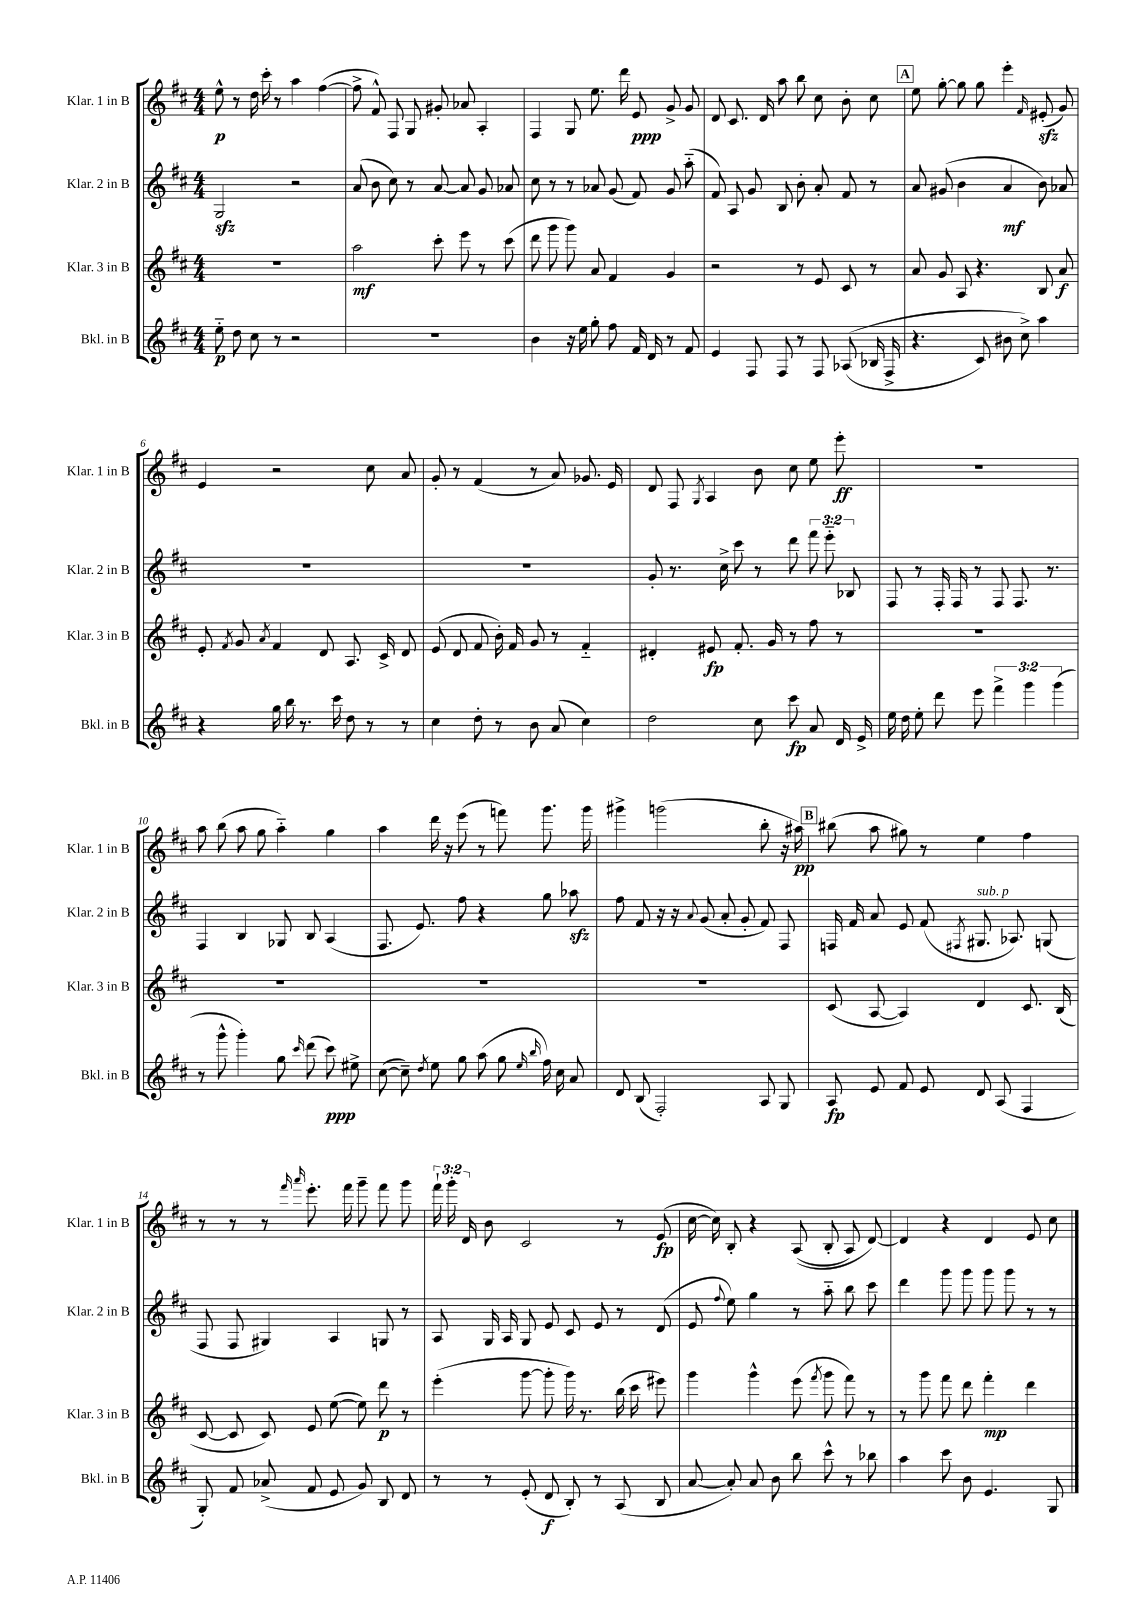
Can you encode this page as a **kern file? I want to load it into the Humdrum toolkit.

**kern	**kern	**kern	**kern
*staff4	*staff3	*staff2	*staff1
*clefG2	*clefG2	*clefG2	*clefG2
*k[f#c#]	*k[f#c#]	*k[f#c#]	*k[f#c#]
*M4/4	*M4/4	*M4/4	*M4/4
8ee'~\	1r	2G/	8ee^^\
8dd\	.	.	8r
8cc#\	.	.	16dd\
.	.	.	16ccc#'\
8r	.	.	8r
2r	.	2r	4aa\
.	.	.	([4ff#\
=	=	=	=
1r	2aa\	(8a/	8ff#^\]
.	.	8b\	8f#^^/)
.	.	8cc#\)	8F#/
.	.	8r	8G/
.	8ccc#'\	[8a/	8g#'/
.	8eee\	8a/]	8a-/
.	8r	8g/	4A'/
.	(8ccc#\	8a-/	.
=	=	=	=
4b\	8ddd\	8cc#\	4F#/
.	8ggg\	8r	.
16r	8ggg\)	8r	8G/
16ee\	.	.	.
8gg'\	8a/	8a-/	8.ee\
8ff#\	4f#/	(8g/	.
.	.	.	16ddd\
16f#/	.	8f#/)	8e/
16d/	.	.	.
8r	4g/	8g/	8g^/
8f#/	.	(8aa'~\	8g/
=	=	=	=
4e/	2r	8f#/)	8d/
.	.	8A/	8.c#/
8F#/	.	8g/	.
.	.	.	16d/
8F#/	.	8B/	8aa\
8r	8r	8b'\	8bb\
8F#/	8e/	8a'/	8cc#\
&((8A-/	8c#/	8f#/	8b'\
16B-/	8r	8r	8cc#\
16F#^/	.	.	.
=	=	=	=
4.r	8a/	8a/	8ee\
.	8g/	(8g#/	[8gg'\
.	8A/	4b\	8gg\]
8c#/)	4.r	.	8gg\
8b#\	.	4a/	4eee'\
8cc#^\&)	.	.	.
.	.	.	16qqf#/
4aa\	8B/	8b\)	(8e#'/
.	8a/	8a-/	8g/)
=	=	=	=
4r	8e'/	1r	4e/
.	8qf#/	.	.
.	8g/	.	.
.	8qa/	.	.
16gg\	4f#/	.	2r
16bb\	.	.	.
8.r	.	.	.
.	8d/	.	.
16ccc#\	.	.	.
8dd\	8.A/	.	.
8r	.	.	8cc#\
.	16c#^/	.	.
8r	8d/	.	8a/
=	=	=	=
4cc#\	(8e/	1r	8g'/
.	8d/	.	8r
8dd'\	8f#/	.	(4f#/
8r	16b'\)	.	.
.	16f#/	.	.
8b\	8g/	.	8r
(8a/	8r	.	8a/)
4cc#\)	4f#'~/	.	8.g-/
.	.	.	16e/
=	=	=	=
2dd\	4d#'/	8g'/	8d/
.	.	8.r	8F#/
.	.	.	8qG/
.	8e#/	.	4A/
.	.	16cc#^\	.
.	8.f#'/	8ccc#\	.
8cc#\	.	8r	8b\
.	16g/	.	.
8ccc#\	8r	8ddd\	8cc#\
8a/	8ff#\	12fff#\	8ee\
.	.	12eee'~\	.
16d/	8r	.	8eee'\
.	.	12B-/	.
16e^/	.	.	.
=	=	=	=
16ee\	1r	8F#/	1r
16dd\	.	.	.
8ee'\	.	8r	.
8ddd\	.	16F#'/	.
.	.	16F#/	.
8eee\	.	8r	.
6fff#^\	.	8F#/	.
.	.	8.F#/	.
6ggg\	.	.	.
.	.	8.r	.
(6ggg\	.	.	.
=	=	=	=
8r	1r	4F#/	8aa\
8ggg^^\	.	.	(8bb\
4ggg'\)	.	4B/	8aa\
.	.	.	8gg\
8gg\	.	8G-/	4aa'~\)
16qqccc#/	.	.	.
(8ddd\	.	8B/	.
8ccc#\)	.	(4A/	4gg\
8ee#^\	.	.	.
=	=	=	=
([8cc#\	1r	8.F#/	4aa\
8cc#~\])	.	.	.
.	.	8.e/)	.
8qdd/	.	.	.
8ee\	.	.	16ddd\
.	.	.	16r
8gg\	.	8ff#\	(8eee\
(8aa\	.	4r	8r
8gg\	.	.	8fff\)
16qqee/	.	.	.
16qqbb/	.	.	.
16ff#\)	.	8gg\	8.ggg\
16cc#\	.	.	.
8a/	.	8aa-\	.
.	.	.	16ggg\
=	=	=	=
8d/	1r	8ff#\	4ggg#^\
(8B/	.	8f#/	.
2F#'/)	.	16r	(2ggg\
.	.	16r	.
.	.	8qqa/	.
.	.	(8g/	.
.	.	8a'/	.
.	.	8g'/	.
8A/	.	8f#/)	8bb'\
8G/	.	8F#/	16r
.	.	.	16aa#\)
=	=	=	=
8A/	(8c#/	16F/	(8bb#\
.	.	16f#/	.
8e/	[8A/	8a/	8aa\
8f#/	4A/])	8e/	8gg#\)
8e/	.	(8f#/	8r
.	.	8qF#/	.
8d/	4d/	8.G#/	4ee\
(8A/	.	.	.
.	.	8.A-/)	.
4F#/	8.c#/	.	4ff#\
.	.	(8G/	.
.	(16B/	.	.
=	=	=	=
8G'/)	[8c#/	8F#/	8r
8f#/	8c#/]	8F#/	8r
(8a-^/	8c#/)	4G#/)	8r
.	.	.	16qqfff#/
.	.	.	16qqaaa/
8f#/	8e/	.	8.eee'\
8e/	([8ee\	4A/	.
.	.	.	16fff#\
8g/)	8ee\])	.	8ggg~\
8B/	8ddd\	8G/	8fff#\
8d/	8r	8r	8ggg\
=	=	=	=
8r	(4eee'\	8A/	24fff#`\
.	.	.	24ggg'\
.	.	.	24d/
8r	.	16G/	8b\
.	.	16A/	.
(8e'/	[8ggg\	8G/	2c#/
8d/	8ggg'\]	8e/	.
8B'/)	16ggg\)	8c#/	.
.	8.r	.	.
8r	.	8e/	.
(8A/	(16bb\	8r	8r
.	16ccc#\	.	.
8B/	8eee#\)	(8d/	(8e/
=	=	=	=
[8a/	4ggg\	8e/	[16cc#\
.	.	.	16cc#\])
.	.	8qqff#/	.
8a'/])	.	8ee\)	8B'/
8a/	4ggg^^\	4gg\	4r
8b\	.	.	.
8bb\	(8eee\	8r	&((8A/
.	8qfff#/	.	.
8ccc#^^\	8ggg\	8aa'~\	8B'/
8r	8fff#\)	8bb\	8A/)
8bb-\	8r	8ccc#\	[8d/&)
=	=	=	=
4aa\	8r	4ddd\	4d/]
.	8ggg\	.	.
8ccc#\	8fff#\	8ggg\	4r
8b\	8ddd\	8ggg\	.
4.e/	4fff#'\	8ggg\	4d/
.	.	8ggg\	.
.	4ddd\	8r	8e/
8G/	.	8r	8cc#\
==	==	==	==
*-	*-	*-	*-
